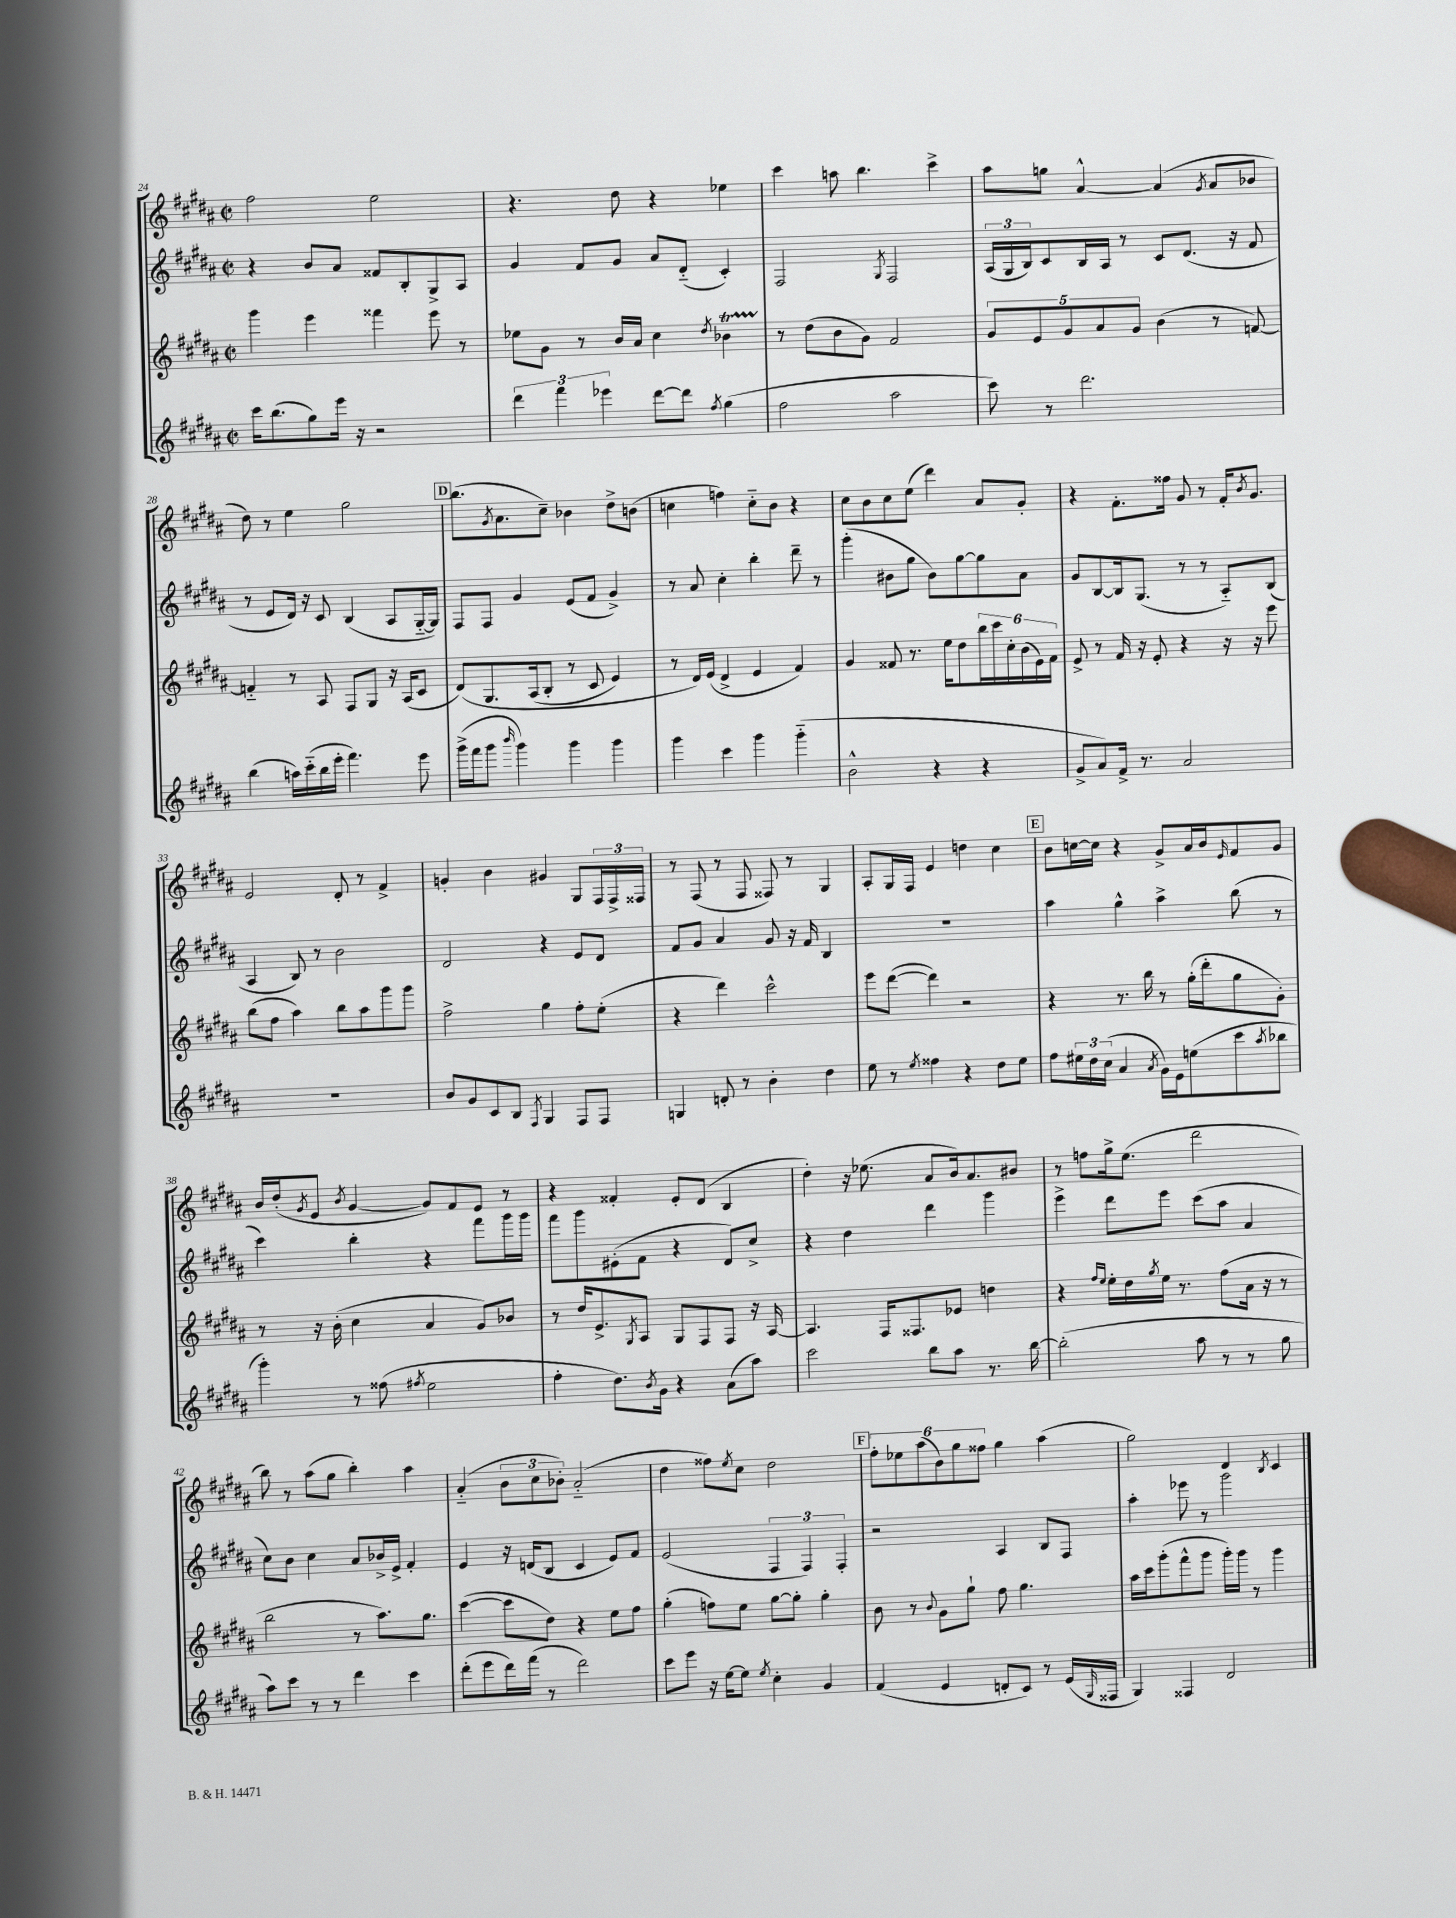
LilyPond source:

<<
\new StaffGroup <<
\new Staff = "s0" {
    \clef treble \key b \major \defaultTimeSignature \time 2/2
    fis''2 e''2 |
    r4. dis''8 r4 ees''4 |
    cis'''4 a''8 b''4. cis'''4-> |
    ais''8 g''8 ais'4~-^ ais'4( \acciaccatura { gis'8 } ais'8 bes'8 |
    dis''8) r8 e''4 gis''2 |
    \mark \markup { \box "D" } b''8.( \acciaccatura { gis'8 } ais'8. cis''8--) bes'4 dis''8-> b'8( |
    c''4 f''4) c''8-_ b'8 r4 |
    cis''8 b'8 cis''8 e''8( dis'''4) ais'8 gis'8-. |
    r4 fis'8.-. fisis''16 gis'8 r8 fis'16-. \acciaccatura { b'8 } gis'8. |
    e'2 dis'8-. r8 fis'4-> |
    g'4-. b'4 gis'4 gis8 \tuplet 3/2 { fis16 fis16-> fisis16 } |
    r8 fis8( r8 fis8 fisis8) r8 gis4 |
    ais8-. gis16 fis16 e'4 d''4 cis''4 |
    \mark \markup { \box "E" } b'8 c''16~ c''16 r4 gis'8-> ais'16 b'16 \grace { e'16 } fis'8 gis'8 |
    b'16 dis''16-.( \acciaccatura { gis'8 } e'8 \acciaccatura { b'8 } gis'4~ gis'8) fis'8 e'8 r8 |
    r4 fisis'4-. e'8-. dis'8( b4 |
    dis''4-.) r16 ees''8.( ais'8 b'16) ais'8. bis'8 |
    r8 f''8 gis''16-> e''8.( dis'''2 |
    b''8) r8 ais''8( gis''8 b''4-.) ais''4 |
    ais'4-_( \tuplet 3/2 { b'8 cis''8 bes'8-.) } ais'2-_( |
    dis''4 fisis''8) \acciaccatura { e''8 } cis''8 dis''2 |
    \mark \markup { \box "F" } \tuplet 6/4 { fis''8-. ees''8 ais''8( b'8) gis''8 fisis''8 } gis''4 ais''4( |
    gis''2) dis'4 \acciaccatura { b8 } cis'4 \bar "|." |
}
\new Staff = "s1" {
    \clef treble \key b \major \defaultTimeSignature \time 2/2
    r4 b'8 ais'8 fisis'8 b8-. gis8-> ais8 |
    gis'4 fis'8 gis'8 ais'8 dis'8-_( cis'4-.) |
    fis2 \acciaccatura { gis8 } fis2 |
    \tuplet 3/2 { ais16( gis16 b16) } cis'8 b16 ais16 r8 cis'8 dis'8.( r16 fis'8 |
    r8 e'8 dis'16) r16 cis'8 b4( ais8 gis16~-_ gis16) |
    \mark \markup { \box "D" } fis8 fis8 gis'4 e'8( fis'8 gis'4->) |
    r8 ais'8 cis''4-. b''4-. dis'''8-- r8 |
    gis'''4-.( bis'8 gis''8 bis'8) gis''8~ gis''8 ais'8 |
    gis'8 b8~ b16 gis8.( r8 r8 ais8-_) b8( |
    ais4 b8) r8 b'2 |
    dis'2 r4 e'8 dis'8 |
    fis'8 gis'8 ais'4 gis'8 r16 fis'16 b4 |
    R1 |
    \mark \markup { \box "E" } ais''4 gis''4-^ ais''4-> b''8( r8 |
    cis'''4) b''4-. r4 fis'''8 gis'''16 gis'''16 |
    fis'''8 gis'''8 eis'8-.( fis'8 r4 dis'8) cis''8-> |
    r4 dis''4 dis'''4 gis'''4 |
    e'''4-> dis'''8 e'''8 cis'''8( ais''8 ais'4 |
    cis''8) b'8 cis''4 ais'8 bes'16-> e'16-> fis'4-. |
    e'4 r16 d'16( b8 cis'4 e'8) fis'8 |
    e'2( \tuplet 3/2 { fis4 fis4) fis4-. } |
    \mark \markup { \box "F" } r2 ais4 b8 fis8 |
    ais''4-. ees'''8 r8 gis'''2 \bar "|." |
}
\new Staff = "s2" {
    \clef treble \key b \major \defaultTimeSignature \time 2/2
    gis'''4 e'''4 fisis'''4 e'''8 r8 |
    ees''8 gis'8 r8 b'16 ais'16 cis''4 \acciaccatura { dis''8 } bes'4\startTrillSpan |
    r8\stopTrillSpan dis''8( b'8 gis'8) fis'2 |
    \tuplet 5/4 { gis'8 e'8 gis'8 ais'8 gis'8 } b'4( r8 f'8~) |
    f'4-_ r8 ais8 fis8 gis8 r16 ais16( cis'8 |
    \mark \markup { \box "D" } dis'8)\( gis8. ais16( b8-. r8 cis'8 e'4) |
    r8 dis'16\) e'16( dis'4-> e'4 fis'4) |
    gis'4 fisis'8 r8. e''16 dis''8 \tuplet 6/4 { b''16 cis'''16 cis''16-. b'16( e'16) fisis'16 } |
    e'8-> r8 fis'16 r16 e'8-. r4 r16 r16 e'''8 |
    b''8( fis''8 ais''4) b''8 ais''8 gis'''8 gis'''8 |
    fis''2-> gis''4 fis''8-. e''8-.( |
    r4 dis'''4) cis'''2-^ |
    e'''8 dis'''8~( dis'''4) r2 |
    \mark \markup { \box "E" } r4 r8. b''16 r8 gis''16-.( dis'''16-. gis''8 gis'8-.) |
    r8 r16 b'16-.( cis''4 ais'4 gis'8) bes'8 |
    r8 dis''16 e'8.-> \acciaccatura { gis8 } ais8 gis8 fis8 fis8 r16 ais16~ |
    ais4. fis16 fisis8. ees'8 d''4 |
    r4 \grace { fis''16 e''16 } e''16-. dis''16 \acciaccatura { gis''8 } e''16 r8. fis''8( ais'16 r16 r8 |
    b''2 r8 ais''8.) gis''8. |
    cis'''4~( cis'''8 dis''8) r4 e''8 fis''8 |
    gis''4-.( f''8) e''8 gis''8~ gis''8-. gis''4-. |
    \mark \markup { \box "F" } b'8 r8 \appoggiatura { b'8 } gis'8 gis''8-! fis''8 gis''4. |
    ais''16 cis'''16 gis'''8-.( fis'''8-^ gis'''8 gis'''16-.) gis'''16 r8 gis'''4 \bar "|." |
}
\new Staff = "s3" {
    \clef treble \key b \major \defaultTimeSignature \time 2/2
    cis'''16 b''8.( gis''8) e'''16 r16 r2 |
    \tuplet 3/2 { dis'''4 fis'''4 ees'''4 } dis'''8~ dis'''8 \acciaccatura { fis''8 } gis''4( |
    fis''2 ais''2 |
    cis'''8) r8 dis'''2. |
    b''4( a''16) cis'''16-_( b''16 e'''16-. fis'''4.) e'''8 |
    \mark \markup { \box "D" } gis'''16->( fis'''16 gis'''8 \grace { b'''16 } gis'''4) gis'''4 gis'''4 |
    gis'''4 cis'''4 gis'''4 gis'''4-_( |
    b'2-^ r4 r4 |
    gis'8-> ais'8) fis'16-> r8. ais'2 |
    R1 |
    b'8 gis'8 cis'8 b8 \acciaccatura { fis8 } gis4 fis8 fis8 |
    g4 d'8-. r8 b'4-. dis''4 |
    e''8 r8 \acciaccatura { e''8 } fisis''4 r4 dis''8 e''8 |
    \mark \markup { \box "E" } fis''8 \tuplet 3/2 { eis''16 dis''16 cis''16( } ais'4 \acciaccatura { ais'8 } gis'16) e'16 e''8( cis'''8 \acciaccatura { ais''8 } bes''8 |
    gis'''4-.) r8 fisis''8( \acciaccatura { fis''8 } e''2 |
    fis''4-. dis''8.) \acciaccatura { b'8 } gis'16 r4 ais'8( ais''8) |
    cis'''2 b''8 ais''8 r8. b''16~ |
    b''2-.( ais''8 r8 r8 gis''8 |
    ais''8) cis'''8 r8 r8 dis'''4 cis'''4 |
    dis'''8-.( e'''8 dis'''16) fis'''16( r8 dis'''2) |
    cis'''8 e'''8 r16 e''16~ e''8 \acciaccatura { e''8 } cis''4-. gis'4 |
    \mark \markup { \box "F" } fis'4( e'4 d'8-. cis'8) r8 e'16( \grace { gis16 } fisis16 |
    gis4) fisis4 dis'2 \bar "|." |
}
>>
>>
\layout { \context { \Score currentBarNumber = #24 } }
